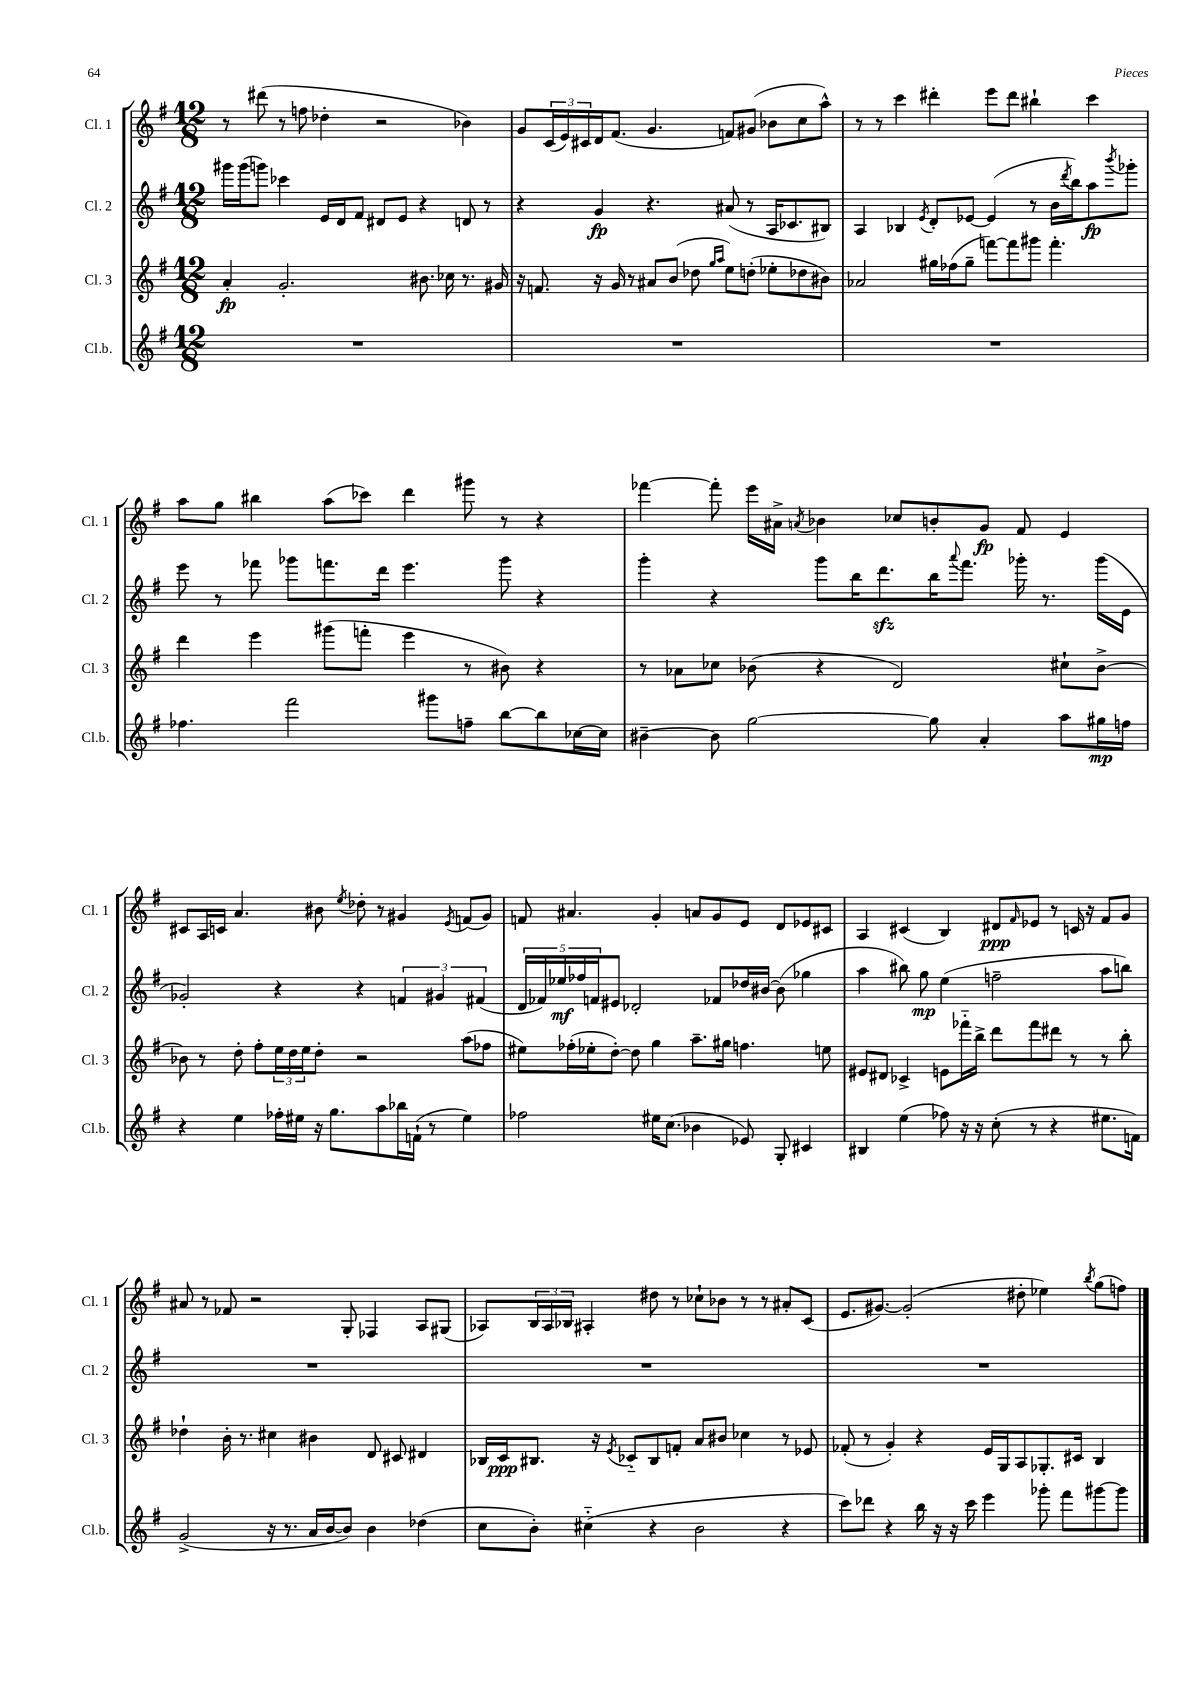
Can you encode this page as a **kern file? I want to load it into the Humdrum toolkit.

**kern	**dynam	**kern	**dynam	**kern	**dynam	**kern	**dynam
*part4	*part4	*part3	*part3	*part2	*part2	*part1	*part1
*staff4	*staff4	*staff3	*staff3	*staff2	*staff2	*staff1	*staff1
*I"Cl.b.	*	*I"Cl. 3	*	*I"Cl. 2	*	*I"Cl. 1	*
*I'Cl.b.	*	*I'Cl. 3	*	*I'Cl. 2	*	*I'Cl. 1	*
*clefG2	*	*clefG2	*	*clefG2	*	*clefG2	*
*k[f#]	*	*k[f#]	*	*k[f#]	*	*k[f#]	*
*M12/8	*	*M12/8	*	*M12/8	*	*M12/8	*
=29	=29	=29	=29	=29	=29	=29	=29
1.r	.	4a'/	fp	16ggg#X\LL	.	8r	.
.	.	.	.	(16ggg#\J	.	.	.
.	.	.	.	8gggn\J)	.	(8ddd#X\	.
.	.	2.g'/	.	4ccc-X\	.	8r	.
.	.	.	.	.	.	8ffn\	.
.	.	.	.	16e/LL	.	4dd-X'\	.
.	.	.	.	16d/J	.	.	.
.	.	.	.	8f#/J	.	.	.
.	.	.	.	8d#X/L	.	2r	.
.	.	.	.	8e/J	.	.	.
.	.	8.b#X\	.	4r	.	.	.
.	.	16cc-X\	.	.	.	.	.
.	.	8.r	.	8dn/	.	4b-X\)	.
.	.	.	.	8r	.	.	.
.	.	16g#X/	.	.	.	.	.
=30	=30	=30	=30	=30	=30	=30	=30
1.r	.	16r	.	4r	.	8g/L	.
.	.	8.fn/	.	.	.	.	.
.	.	.	.	.	.	(24c/L	.
.	.	.	.	.	.	24e/)	.
.	.	.	.	.	.	24c#X/	.
.	.	16r	.	4g/	fp	16d/J	.
.	.	16g/	.	.	.	(8.f#/J	.
.	.	8r	.	.	.	.	.
.	.	8a#X/L	.	4.r	.	4.g/	.
.	.	(8b/J	.	.	.	.	.
.	.	8dd-X\	.	.	.	.	.
.	.	16qqgg/LL	.	.	.	.	.
.	.	16qqaa/JJ	.	.	.	.	.
.	.	8ee\L)	.	(8a#X/	.	8fn/L)	.
.	.	(8ddn'\J	.	8r	.	(8g#X/J	.
.	.	8ee-X'\L	.	16A/KL	.	8b-X\L	.
.	.	.	.	8.c-X/	.	.	.
.	.	8dd-X\	.	.	.	8cc\	.
.	.	8b#X\J)	.	8B#X/J)	.	8aa^^\J)	.
=31	=31	=31	=31	=31	=31	=31	=31
1.r	.	2a-X/	.	4A/	.	8r	.
.	.	.	.	.	.	8r	.
.	.	.	.	4B-X/	.	4ccc\	.
.	.	.	.	8qe/	.	.	.
.	.	16gg#X\LL	.	8d'/L	.	4ddd#X'\	.
.	.	(16ff-X\J	.	.	.	.	.
.	.	8gg#~\J	.	[8e-X/J	.	.	.
.	.	[8fffn\L)	.	(4e-/]	.	8eee\L	.
.	.	8fff\]	.	.	.	8ddd#\J	.
.	.	8ggg#X\J	.	8r	.	4bb#X`\	.
.	.	4.fff'\	.	16b\LL	.	.	.
.	.	.	.	8qddd/	.	.	.
.	.	.	.	16bb\J)	.	.	.
.	.	.	.	8aa\	fp	4ccc\	.
.	.	.	.	8qbbb/	.	.	.
.	.	.	.	8ggg-X'\J	.	.	.
!!LO:LB:g=z
=32	=32	=32	=32	=32	=32	=32	=32
4.ff-X\	.	4ddd\	.	8eee\	.	8aa\L	.
.	.	.	.	8r	.	8gg\J	.
.	.	4eee\	.	8fff-X\	.	4bb#X\	.
2fff#\	.	.	.	8ggg-X\L	.	.	.
.	.	(8ggg#X\L	.	8.fffn\	.	(8aa\L	.
.	.	8fffn'\J	.	.	.	8ccc-X\J)	.
.	.	.	.	16ddd\Jk	.	.	.
.	.	4eee\	.	4.eee\	.	4ddd\	.
8ggg#X\L	.	.	.	.	.	.	.
8ffn~\J	.	8r	.	.	.	8ggg#X\	.
[8bb\L	.	8b#X\)	.	8ggg-\	.	8r	.
8bb\]	.	4r	.	4r	.	4r	.
[16cc-X\L	.	.	.	.	.	.	.
16cc-\JJ]	.	.	.	.	.	.	.
=33	=33	=33	=33	=33	=33	=33	=33
[4b#X~\	.	8r	.	4ggg'\	.	[4fff-X\	.
.	.	8a-X\L	.	.	.	.	.
8b#\]	.	8cc-X\J	.	4r	.	8fff-'\]	.
[2gg\	.	(8b-X\	.	.	.	16eee\LL	.
.	.	.	.	.	.	16a#X^\JJ	.
.	.	.	.	.	.	8qan/	.
.	.	4r	.	8ggg\L	.	4b-X\	.
.	.	.	.	16bb\K	.	.	.
.	.	.	.	8.dddzz\	.	.	.
.	.	2d/)	.	.	.	8cc-X/L	.
8gg\]	.	.	.	16bb\K	.	8bn'/	.
.	.	.	.	8qqaaa/	.	.	.
.	.	.	.	8.fff#\J	.	.	.
4a'/	.	.	.	.	.	8g/J	fp
.	.	.	.	16ggg-X'\	.	8f#/	.
.	.	.	.	8.r	.	.	.
8aa\L	.	8cc#X`\L	.	.	.	4e/	.
16gg#X\L	mp	[8b-^\J	.	(16ggg-\LL	.	.	.
16ffn\JJ	.	.	.	16e\JJ	.	.	.
!!LO:LB:g=z
=34	=34	=34	=34	=34	=34	=34	=34
4r	.	8b-X\]	.	2g-X'/)	.	8c#X/L	.
.	.	8r	.	.	.	16A/L	.
.	.	.	.	.	.	16cn/JJ	.
4ee\	.	8dd'\	.	.	.	4.a/	.
.	.	8ff#'\L	.	.	.	.	.
16ff-X'\LL	.	24ee\L	.	4r	.	.	.
.	.	24dd\	.	.	.	.	.
16ee#X\JJ	.	.	.	.	.	.	.
.	.	24ee\J	.	.	.	.	.
16r	.	8dd'\J	.	.	.	8b#X\	.
8.gg\L	.	.	.	.	.	.	.
.	.	.	.	.	.	8qee/	.
.	.	2r	.	4r	.	8dd-X'\	.
8aa\	.	.	.	.	.	8r	.
16bb-X\L	.	.	.	6fn/	.	4g#X/	.
(16fn`\JJ	.	.	.	.	.	.	.
8r	.	.	.	.	.	.	.
.	.	.	.	6g#X/	.	.	.
.	.	.	.	.	.	8qe/	.
4ee#\)	.	(8aa\L	.	.	.	(8fn/L	.
.	.	.	.	(6f#X/	.	.	.
.	.	8ff-X\J	.	.	.	8g#/J)	.
=35	=35	=35	=35	=35	=35	=35	=35
2ff-X\	.	8ee#X\L)	.	20d/LL	.	8fn/	.
.	.	.	.	20f-X/)	.	.	.
.	.	.	.	20ee-X/	mf	.	.
.	.	(16ff-X'\L	.	.	.	4.a#X/	.
.	.	.	.	20ff-X/	.	.	.
.	.	16ee-X'\J	.	.	.	.	.
.	.	.	.	20fn/J	.	.	.
.	.	[8dd'\J)	.	8e#X/J	.	.	.
.	.	8dd\]	.	2d-X'/	.	.	.
16ee#X\KL	.	4gg\	.	.	.	4g'/	.
(8.cc\J	.	.	.	.	.	.	.
4b-X\	.	8.aa~\L	.	.	.	8an/L	.
.	.	.	.	8f-X/L	.	8g/	.
.	.	16gg#X\Jk	.	.	.	.	.
8e-X/)	.	4.ffn\	.	16dd-X/L	.	8e/J	.
.	.	.	.	[16b#X/JJ	.	.	.
8G'/	.	.	.	(8b#\]	.	8d/L	.
4c#X/	.	.	.	4gg-X\	.	8e-X/	.
.	.	8een\	.	.	.	8c#X/J	.
=36	=36	=36	=36	=36	=36	=36	=36
4B#X/	.	8e#X/L	.	4aa\	.	4A/	.
.	.	8d#X/J	.	.	.	.	.
(4ee\	.	4c-X^/	.	8bb#X\)	.	(4c#X/	.
.	.	.	.	8gg\	mp	.	.
8ff-X\)	.	8en\L	.	(4ee\	.	4B/)	.
16r	.	16fff-X\L	.	.	.	.	.
16r	.	16bb^\JJ	.	.	.	.	.
(8cc'\	.	8ddd\L	.	2ffn~\	.	8d#X/L	ppp
.	.	.	.	.	.	16qqf#/	.
8r	.	8fff-\	.	.	.	8e-X/J	.
4r	.	8ddd#X\J	.	.	.	8r	.
.	.	8r	.	.	.	16cn/	.
.	.	.	.	.	.	16r	.
8.ee#X\L	.	8r	.	8aa\L	.	8f#/L	.
.	.	8bb'\	.	8bbn\J)	.	8g/J	.
16fn\Jk)	.	.	.	.	.	.	.
!!LO:LB:g=z
=37	=37	=37	=37	=37	=37	=37	=37
(2g^/	.	4dd-X`\	.	1.r	.	8a#X/	.
.	.	.	.	.	.	8r	.
.	.	16b'\	.	.	.	8f-X/	.
.	.	8.r	.	.	.	.	.
.	.	.	.	.	.	2r	.
16r	.	4cc#X\	.	.	.	.	.
8.r	.	.	.	.	.	.	.
16a/LL	.	4b#X\	.	.	.	.	.
[16b/J	.	.	.	.	.	.	.
8b/J])	.	.	.	.	.	8G'/	.
4b\	.	8d/	.	.	.	4F-X/	.
.	.	8c#X/	.	.	.	.	.
(4dd-X\	.	4d#X/	.	.	.	8A/L	.
.	.	.	.	.	.	(8G#X/J	.
=38	=38	=38	=38	=38	=38	=38	=38
8cc\L	.	16B-X/LL	.	1.r	.	8A-X/L)	.
.	.	16c/J	ppp	.	.	.	.
8b'\J)	.	8.B#X/J	.	.	.	24B/L	.
.	.	.	.	.	.	24A-/	.
.	.	.	.	.	.	24B-X/JJ	.
(4cc#X\	.	.	.	.	.	4A#X'/	.
.	.	16r	.	.	.	.	.
.	.	8qe/	.	.	.	.	.
.	.	8c-X/L	.	.	.	.	.
4r	.	8B#/	.	.	.	8dd#X\	.
.	.	8fn'/J	.	.	.	8r	.
2b\	.	8a/L	.	.	.	8cc-X`\L	.
.	.	8b#X/J	.	.	.	8b-X\J	.
.	.	4cc-X\	.	.	.	8r	.
.	.	.	.	.	.	8r	.
4r	.	8r	.	.	.	8a#X'/L	.
.	.	8e-X/	.	.	.	(8c/J	.
=39	=39	=39	=39	=39	=39	=39	=39
8ccc\L)	.	(8f-X'/	.	1.r	.	8.e/L	.
8ddd-X\J	.	8r	.	.	.	.	.
.	.	.	.	.	.	[8.g#X/J)	.
4r	.	4g'/)	.	.	.	.	.
.	.	.	.	.	.	(2g#'/]	.
16bb\	.	4r	.	.	.	.	.
16r	.	.	.	.	.	.	.
16r	.	.	.	.	.	.	.
16ccc\	.	.	.	.	.	.	.
4eee\	.	16e/LL	.	.	.	.	.
.	.	16G/J	.	.	.	.	.
.	.	8A/	.	.	.	8dd#X'\	.
8ggg-X'\	.	8.G-X'/	.	.	.	4ee-X\)	.
8fff#\L	.	.	.	.	.	.	.
.	.	16c#X/Jk	.	.	.	.	.
.	.	.	.	.	.	8qbb/	.
[8ggg#X\	.	4B/	.	.	.	(8gg\L	.
8ggg#\J]	.	.	.	.	.	8ffn\J)	.
==	==	==	==	==	==	==	==
*-	*-	*-	*-	*-	*-	*-	*-
